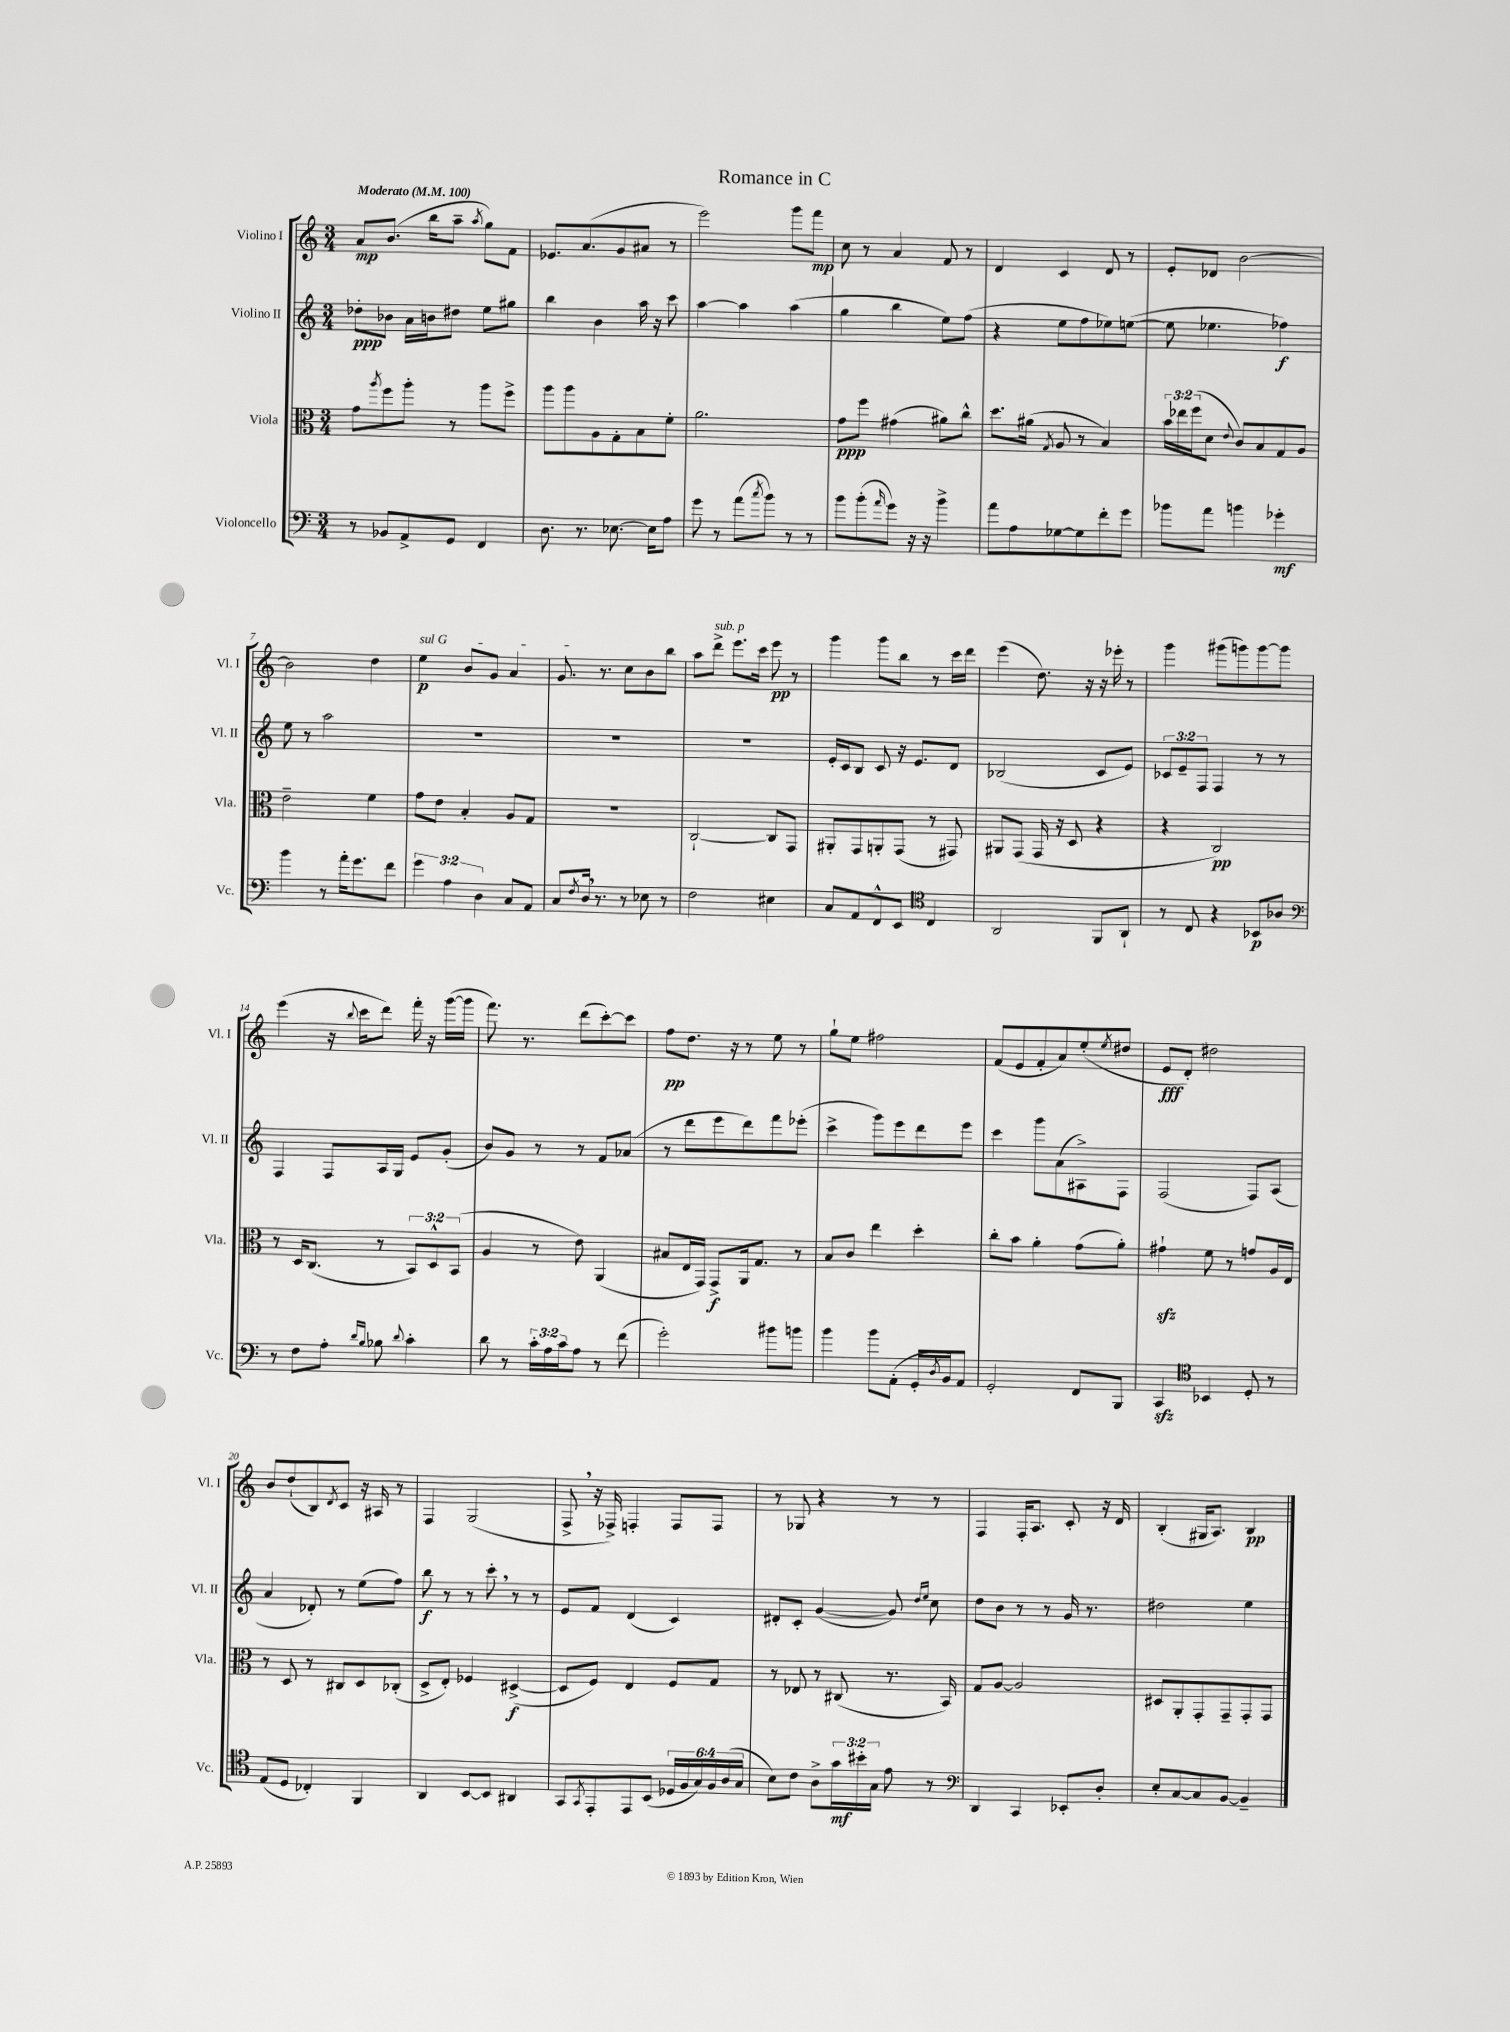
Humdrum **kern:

**kern	**kern	**kern	**kern
*staff4	*staff3	*staff2	*staff1
*clefF4	*clefC3	*clefG2	*clefG2
*k[]	*k[]	*k[]	*k[]
*M3/4	*M3/4	*M3/4	*M3/4
*MM100	*MM100	*MM100	*MM100
8r	8g	8dd-'	8a
.	8qaa	.	.
8BB-	8ff	8b-	(8.b
8AA^	8aa'	16a	.
.	.	16b	16bb
8GG	8r	8dd#	8aa~
.	.	.	8qaa
4FF	8aa	8ee	8gg)
.	8ff^	8gg#	8f
=	=	=	=
8.D	8aa	4bb	8.e-
.	8aa	.	.
8.r	.	.	(8.a
.	8A	4b	.
[8.E-	8G'	.	8g
.	8B	16aa	8a#
16E-]	.	16r	.
8A	8f'	8ccc	8r
=	=	=	=
8g	2.a	[4aa	2eee)
8r	.	.	.
(8a	.	4aa]	.
8qcc	.	.	.
8b)	.	.	.
8r	.	(4aa	8ggg
8r	.	.	8fff
=	=	=	=
8b	8g	4gg	8cc
(8b'	8ff	.	8r
16qqa	.	.	.
8g)	(4g#	4bb	4a
16r	.	.	.
16r	.	.	.
4b^	8a#)	8ee)	8f
.	8cc^^	(8ff	8r
=	=	=	=
8a	8.dd	4r	4d
8A	.	.	.
.	(16a#	.	.
.	8qG	.	.
[8G-	8A	8ee	4c
8G-]	8r	8ff	.
8f'	4B)	8ee-)	8d
8g	.	([8ee	8r
=	=	=	=
8b-	24b	8ee]	8e'
.	24ee-	.	.
.	(24ff	.	.
8a	8d	4.ee-	8d-
.	8qqe	.	.
4b	8c)	.	[2b
.	8B	.	.
4g-'	8G	4ff-)	.
.	8A	.	.
=	=	=	=
4b	2e~	8ee	2b]
.	.	8r	.
8r	.	2aa	.
16a'	.	.	.
8.g	.	.	.
.	4f	.	4dd
8f	.	.	.
=	=	=	=
6g	8g	2.r	4ee
.	8e	.	.
6A	.	.	.
.	4B'	.	8b
6D	.	.	.
.	.	.	8g
8C	8A	.	4a
8AA	8G	.	.
=	=	=	=
8C	2.r	2.r	8.g
8qF	.	.	.
16D	.	.	.
8.r	.	.	8.r
8r	.	.	8cc
8E-	.	.	8b
8r	.	.	8bb
=	=	=	=
2F	[2C`	2.r	8aa
.	.	.	8ddd^
.	.	.	8.eee
.	.	.	16ccc
4E#	8C]	.	8eee
.	8GG	.	8r
=	=	=	=
8C	8AA#'	16e'	4ggg
.	.	16c	.
8AA	8GG	8B	.
8FF^^	8AA'	8c	8ggg
8EE	(8GG	16r	8bb
.	.	8.e	.
*clefC4	*	*	*
4C	8r	.	8r
.	8GG#)	8d	16ccc
.	.	.	16ddd
=	=	=	=
2AA	8AA#	(2B-	(4eee
.	(8GG	.	.
.	16GG	.	8.dd)
.	16r	.	.
.	8D	.	.
.	.	.	16r
8FF	4r	8c	16r
.	.	.	16eee-'
8AA`	.	8e)	8r
=	=	=	=
8r	4r	12c-	4ggg
.	.	12e~	.
8C	.	.	.
.	.	12F	.
4r	2C)	4F	(8ggg#
.	.	.	8ggg)
8BB-	.	8r	[8ggg
8A-	.	8r	8ggg]
=	=	=	=
*clefF4	*	*	*
8r	8r	4F	(4eee
8F	16D	.	.
.	(8.C	.	.
8A'	.	8F	16r
.	.	.	8qqbb
.	.	.	16ccc
16qqd	.	.	.
16qqB	.	.	.
8B-	8r	16A	8ddd)
.	.	16G	.
8qqd	.	.	.
4c'	12BB)	8e	16fff'
.	.	.	16r
.	12D^^	.	.
.	.	(8g'	([16ggg
.	(12BB	.	.
.	.	.	16ggg]
=	=	=	=
8d	4A	8b)	8.fff)
8r	.	8g	.
.	.	.	8.r
24c'	8r	8r	.
24A	.	.	.
24c	.	.	.
8A	8e)	8r	(8ddd
8r	(4AA	8f	[8ccc')
(8f	.	(8a-	8ccc]
=	=	=	=
2g')	8B#	8r	8ff
.	16E	8ddd	8.dd
.	16GG)	.	.
.	8GG^	8eee	.
.	.	.	16r
.	16AA	8ddd)	8r
.	8.G	.	.
8b#	.	8fff	8ee
8b	8r	(8eee-'	8r
=	=	=	=
4b	8B	4ccc^	8gg`
.	8c	.	8ee
8b	4ee	8ggg)	2ff#
(8AA'	.	8eee	.
16GG'	4dd'	8ddd	.
8qD	.	.	.
16BB)	.	.	.
8AA	.	8eee	.
=	=	=	=
2GG'	8cc'	4ccc	(8f
.	8b	.	8e
.	4a'	8ggg	8f'
.	.	(8a	8a)
8FF	(8g	8A#^)	(8ee'
.	.	.	8qee
8BBB	8a')	8F	8dd#
=	=	=	=
4CC	4g#`	(2F	8e
.	.	.	8d')
*clefC4	*	*	*
4BB-	8f	.	2dd#
.	8r	.	.
8D'	8g	8F)	.
8r	16A	(8A	.
.	16E	.	.
=	=	=	=
(8E	8r	4a	8b
8D	8D	.	(8dd`
4C-')	8r	8d-')	8B)
.	.	.	8qd
.	8C#	8r	8c
4FF	8D	(8ee	16r
.	.	.	16A#
.	(8C-'	8ff)	8r
=	=	=	=
4AA	8D^	8bb	4F
.	8E')	8r	.
[8BB	4F-	8r	(2G
8BB]	.	8ccc'	.
4AA#	([4D#^	8r	.
.	.	8r	.
=	=	=	=
8GG	8D#]	8e	8F^
8qGG	.	.	.
8EE'	8F)	8f	16r
.	.	.	16F-^)
8EE	4E	(4d	4F'
(8BB	.	.	.
24D-	8F	4c)	8F
24F	.	.	.
24G)	.	.	.
24F	8G	.	8F
(24A	.	.	.
24G	.	.	.
=	=	=	=
8B)	8r	8d#'	8r
8c	8E-	8c'	8G-
8A^	8r	([4g	4r
24g	(8C#	.	.
24b#'	.	.	.
24G	.	.	.
8e	8.r	8g])	8r
.	.	16qqdd	.
.	.	16qqee	.
8r	.	8cc	8r
.	16BB)	.	.
=	=	=	=
*clefF4	*	*	*
4DD	8G	8dd	4F
.	[8A	8b	.
4CC	2A]	8r	16F'
.	.	.	8.A
.	.	8r	.
8EE-'	.	16g	8c'
.	.	8.r	.
8D'	.	.	16r
.	.	.	16d
=	=	=	=
8E'	8D#	2dd#	(4B'
[8C	8AA'	.	.
8C]	8GG'	.	16G#
.	.	.	8.A)
[8BB	8GG~	.	.
4BB~]	8GG'	4ee	4B
.	8GG	.	.
==	==	==	==
*-	*-	*-	*-
